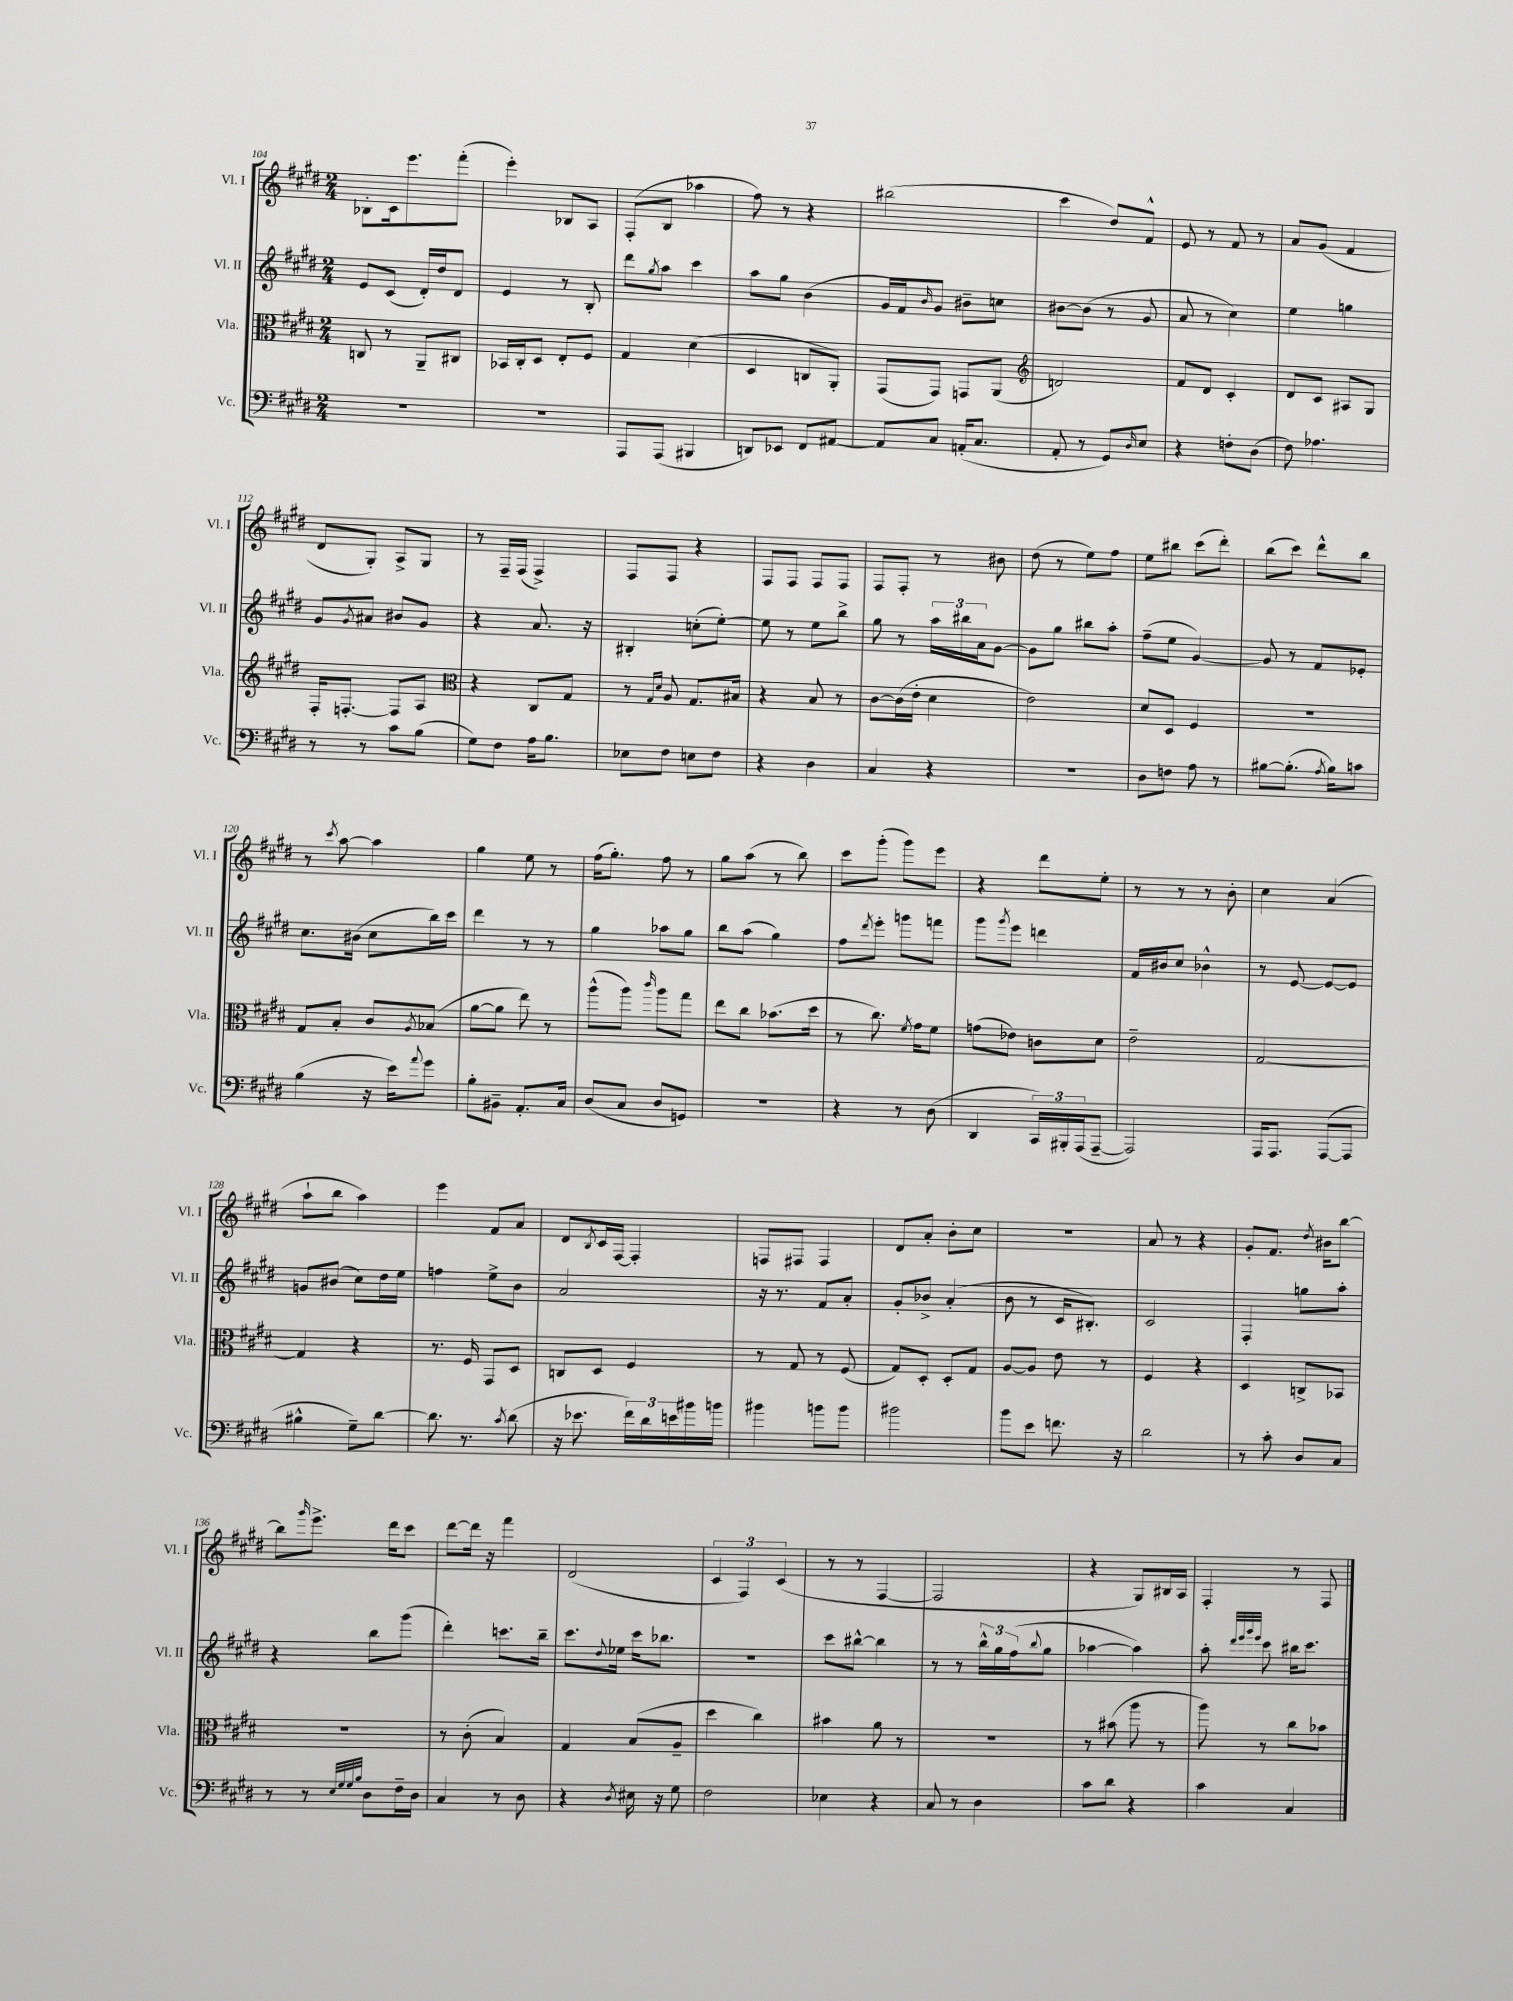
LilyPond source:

<<
\new StaffGroup <<
\new Staff = "s0" \with { instrumentName = "Vl. I" shortInstrumentName = "Vl. I" } {
    \clef treble \key e \major \numericTimeSignature \time 2/4
    bes8-. cis'16 e'''8. fis'''8-.( |
    e'''4-.) bes8 a8 |
    fis8-.( b8 aes''4 |
    fis''8) r8 r4 |
    bis''2( |
    cis'''4 dis''8) fis'8-^ |
    e'8 r8 fis'8 r8 |
    a'8 gis'8( fis'4 |
    dis'8 gis8-.) a8-> gis8 |
    r8 fis16-- fis16( fis4->) |
    fis8 fis8 r4 |
    fis8 fis8 fis8 fis8 |
    fis8 fis8-. r8 bis'8 |
    dis''8( r8 e''8) fis''8 |
    e''8 bis''8 cis'''8( dis'''8-.) |
    b''8( cis'''8) dis'''8-^ b''8 |
    r8 \acciaccatura { cis'''8 } a''8~ a''4 |
    gis''4 e''8 r8 |
    fis''16( gis''8.-.) fis''8 r8 |
    gis''8 a''8( r8 b''8) |
    cis'''8 gis'''8-.( gis'''8) e'''8 |
    r4 dis'''8 e''8-. |
    r8 r8 r8 b'8-. |
    cis''4 a'4( |
    a''8-! b''8 a''4) |
    e'''4 fis'8 a'8 |
    dis'8 \acciaccatura { b8 } cis'16 fis16~ fis4-. |
    f8 fis8 fis4 |
    dis'8 a'8-. b'8-. cis''8 |
    r2 |
    a'8 r8 r4 |
    gis'8-. fis'8. \acciaccatura { dis''8 } bis'16 b''8~ |
    b''8 \grace { gis'''16 } e'''8.-> dis'''16 cis'''8 |
    dis'''8~ dis'''16 r16 fis'''4 |
    dis'2( |
    \tuplet 3/2 { cis'4 fis4) cis'4( } |
    r8 r8 fis4~ |
    fis2 |
    r4 gis8) bis16 a16 |
    fis4-. r8 fis8 \bar "|." |
}
\new Staff = "s1" \with { instrumentName = "Vl. II" shortInstrumentName = "Vl. II" } {
    \clef treble \key e \major \numericTimeSignature \time 2/4
    e'8 cis'8( dis'16-.) dis''16 dis'8 |
    e'4 r8 b8-. |
    dis'''8 \acciaccatura { gis''8 } a''8 cis'''4 |
    a''8 gis''8 b'4( |
    gis'16 fis'16) \grace { b'16 } gis'8 bis'8-- c''8 |
    bis'8~ bis'8( r8 gis'8 |
    a'8 r8 cis''4) |
    e''4 g''4 |
    gis'8 \acciaccatura { gis'8 } ais'8 bis'8 gis'8 |
    r4 a'8. r16 |
    bis4-. c''8-.( e''8~-.) |
    e''8 r8 e''8 b''8-> |
    gis''8 r8 \tuplet 3/2 { a''16 bis''16 a'16 } gis'8~ |
    gis'8 gis''8 bis''8 a''8-. |
    fis''8--( e''8 gis'4~) |
    gis'8 r8 fis'8 ees'8-. |
    cis''8. bis'16( cis''8 b''16) cis'''16 |
    dis'''4 r8 r8 |
    gis''4 aes''8 gis''8 |
    b''8 a''8( gis''4) |
    fis''8 \acciaccatura { dis'''8 } e'''8-. g'''8 f'''8 |
    gis'''8 \acciaccatura { gis'''8 } e'''8 d'''4 |
    fis'16 bis'16 cis''8 bes'4-^ |
    r8 e'8~ e'8~ e'8 |
    g'8 bis'8( cis''8) dis''16 e''16 |
    f''4 e''8-> b'8 |
    a'2 |
    r16 r8. fis'8 a'8-. |
    gis'8-. bes'8-> a'4-.( |
    b'8 r8 cis'16 bis8.-.) |
    cis'2 |
    fis4-. g''8 a''8-. |
    r4 b''8 gis'''8( |
    dis'''4-.) c'''8. b''16-- |
    cis'''8. \appoggiatura { dis''8 } ees''16 cis'''16 bes''8. |
    R2 |
    cis'''8 bis''8~-^ bis''4 |
    r8 r8 \tuplet 3/2 { b''16-^ gis''16 fis''16( } \appoggiatura { b''8 } gis''8 |
    aes''4~ aes''4) |
    a''8-. \grace { dis'''32 e'''32 gis'''32 e'''32 } cis'''8 bis''16 cis'''8. \bar "|." |
}
\new Staff = "s2" \with { instrumentName = "Vla." shortInstrumentName = "Vla." } {
    \clef alto \key e \major \numericTimeSignature \time 2/4
    c8 r8 a,8-- cis8 |
    bes,16 cis16-. dis8 e8-. fis8 |
    gis4 dis'4( |
    dis4 c8 a,8-.) |
    gis,8( gis,8) g,8 a,8( |
    \clef treble d'2) |
    fis'8 dis'8 cis'4-. |
    dis'8 cis'8 ais8 gis8 |
    fis16-. f8.~-. f8 a8 |
    \clef alto r4 cis8 gis8 |
    r8 \grace { gis16 dis'16 } a8 gis8. bis16 |
    r4 b8 r8 |
    cis'8~ cis'16( e'16-. dis'4 |
    e'2) |
    dis'8 dis8 fis4 |
    R2 |
    gis8 b8-. cis'8 \acciaccatura { a8 } bes8( |
    a'8~ a'8 e''8) r8 |
    a''8-^( a''8) \grace { cis'''16 } a''8 gis''8 |
    e''8 cis''8 bes'8.( dis''16 |
    r8 cis''8.) \acciaccatura { fis'8 } gis'16 fis'8 |
    g'8( ees'8) c'8 dis'8 |
    e'2-- |
    gis2~ |
    gis4 r4 |
    r8. fis16 gis,8 dis8 |
    c8 dis8 fis4 |
    r8 gis8 r8 fis8( |
    gis8) dis8-. dis8-. gis8 |
    a8~ a8 e'8 r8 |
    fis4 r4 |
    dis4 c8-> bes,8 |
    r2 |
    r8 cis'8-.( b4) |
    gis4 b8( a8-- |
    dis''4 cis''4) |
    bis'4 a'8 r8 |
    r2 |
    r8 bis'8( a''8 r8 |
    a''8) r8 cis''8 bes'8 \bar "|." |
}
\new Staff = "s3" \with { instrumentName = "Vc." shortInstrumentName = "Vc." } {
    \clef bass \key e \major \numericTimeSignature \time 2/4
    R2 |
    R2 |
    a,,8 a,,8( bis,,4 |
    d,8) ees,8 fis,8 ais,8~ |
    ais,8 cis8 a,16-.( cis8. |
    a,8-. r8 gis,8) \grace { dis16 } e8 |
    r4 f8-. dis8( |
    fis8) aes4. |
    r8 r8 cis'8 b8( |
    gis8) fis8 a16 b8. |
    ees8 fis8 e8 fis8 |
    r4 dis4 |
    cis4 r4 |
    R2 |
    dis8 f8 a8 r8 |
    bis8~ bis8.-.( \acciaccatura { a8 } bis16) c'8 |
    b4( r16 e'16) \appoggiatura { a'8 } gis'8 |
    b8-. bis,8-- a,8.-. cis16 |
    dis8( cis8 dis8 g,8) |
    R2 |
    r4 r8 dis8( |
    dis,4 \tuplet 3/2 { cis,16) bis,,16-. a,,16( } a,,8~-- |
    a,,2) |
    a,,16 a,,8. a,,8~( a,,8 |
    bis4-^ gis8--) dis'8~ |
    dis'8. r8. \acciaccatura { cis'8 } dis'8( |
    r16 ees'8. \tuplet 3/2 { fis'16) dis'16 e'16 } bis'16 b'16 |
    bis'4 b'8 b'8 |
    bis'2 |
    b'8 e'8 f'8. r16 |
    dis'2 |
    r8 cis'8-. dis8 cis8 |
    r8 r8 \grace { e32 gis32 gis32 b32 } dis8 fis16-- dis16 |
    cis4 r8 dis8 |
    r4 \acciaccatura { dis8 } eis16 r16 gis8 |
    fis2 |
    ees4 r4 |
    cis8 r8 dis4 |
    cis'8 dis'8 r4 |
    cis'4 cis4 \bar "|." |
}
>>
>>
\layout { \context { \Score currentBarNumber = #104 } }
